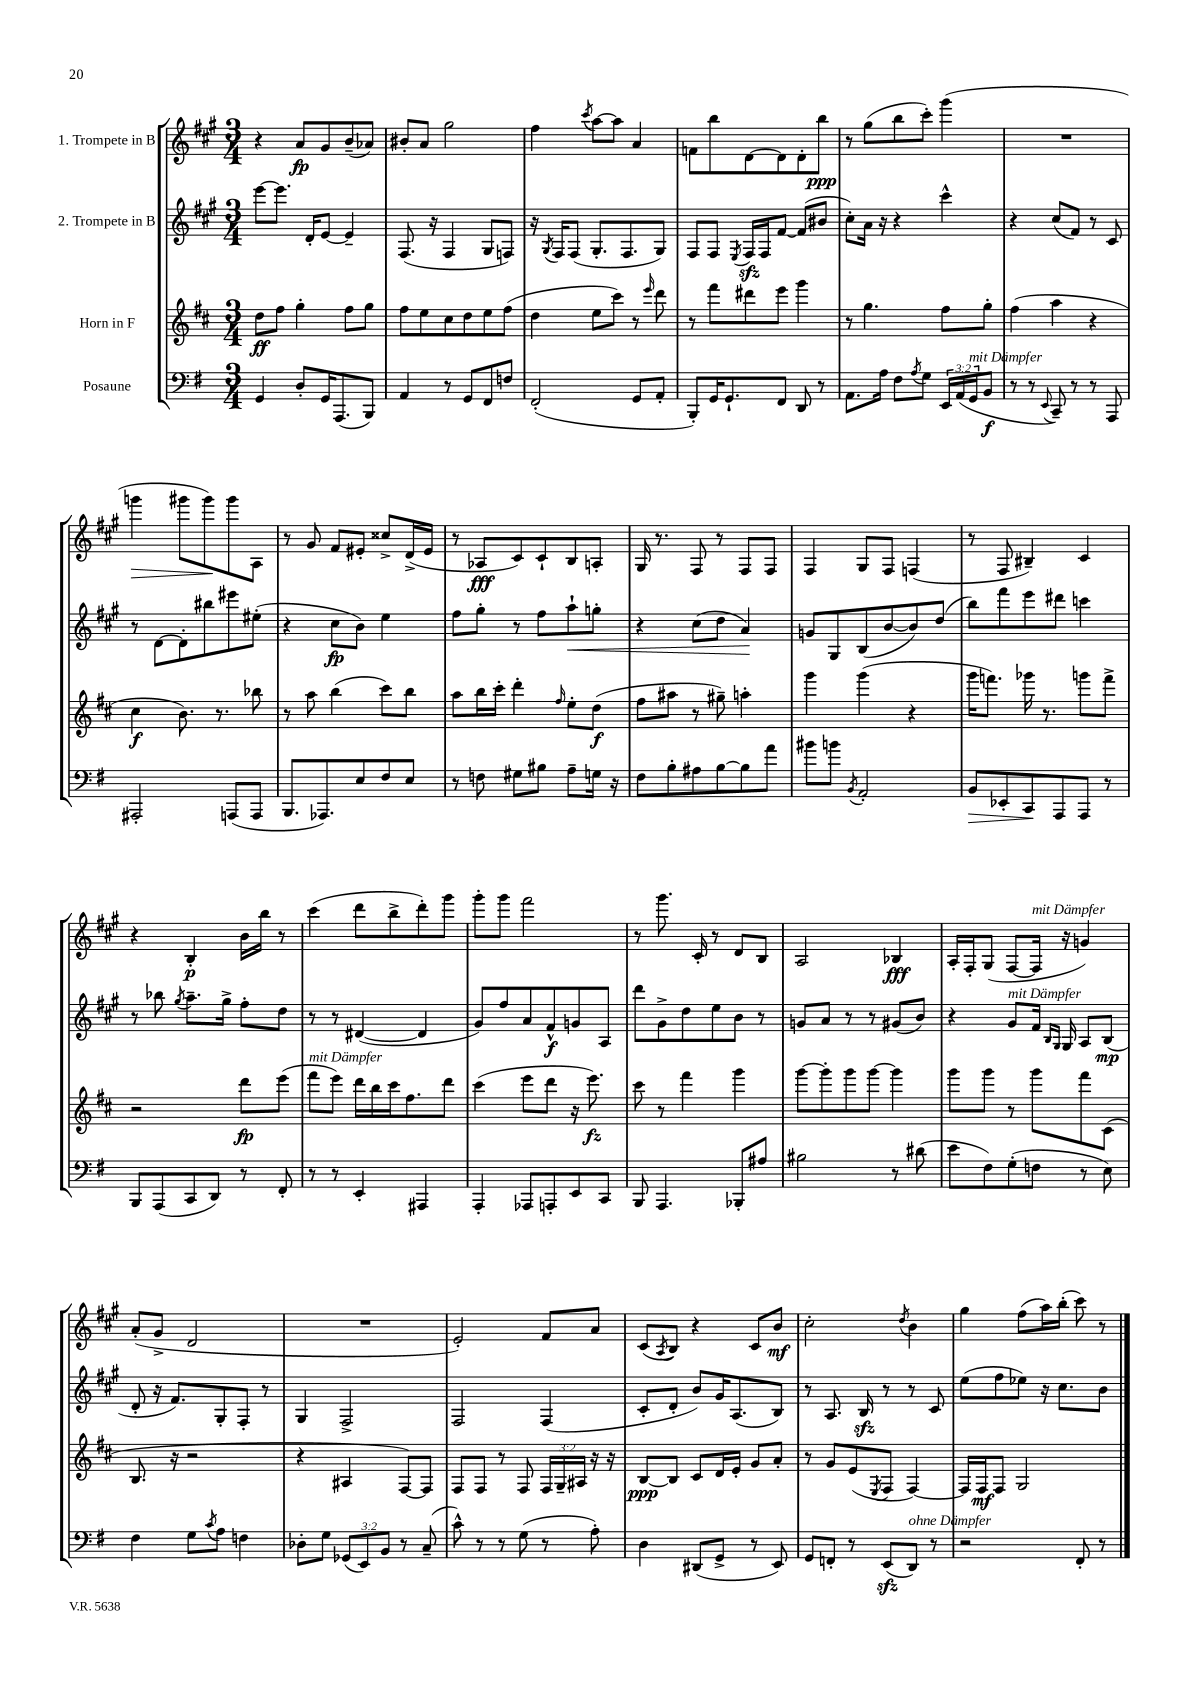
<<
\new StaffGroup <<
\new Staff = "s0" \with { instrumentName = "1. Trompete in B" } {
    \clef treble \key a \major \numericTimeSignature \time 3/4
    r4 a'8\fp gis'8 b'8--( aes'8) |
    bis'8-. a'8 gis''2 |
    fis''4 \acciaccatura { cis'''8 } a''8~ a''8 a'4 |
    f'8 b''8 d'8~ d'8 d'8-. b''8\ppp |
    r8 gis''8( b''8 cis'''8-.) gis'''4( |
    R2. |
    g'''4\> gis'''8 gis'''8\!) gis'''8 a8 |
    r8 gis'8 fis'8 eis'8-. cisis''8-> d'16->( eis'16 |
    r8 aes8\fff cis'8) cis'8-! b8 a8-. |
    gis16 r8. fis8 r8 fis8 fis8 |
    fis4 gis8 fis8 f4( |
    r8 fis8 bis4--) cis'4 |
    r4 b4-.\p b'16 b''16 r8 |
    cis'''4( d'''8 b''8-> d'''8-.) gis'''8 |
    gis'''8-. gis'''8 fis'''2 |
    r8 gis'''8. cis'16-. r8 d'8 b8 |
    a2 bes4\fff |
    a16-. fis16-. gis8( fis8~ fis16^\markup { \italic "mit Dämpfer" } r16 g'4) |
    a'8-.( gis'8-> d'2 |
    R2. |
    e'2-.) fis'8 a'8 |
    cis'8( \acciaccatura { a8 } b8) r4 cis'8 b'8\mf |
    cis''2-. \acciaccatura { d''8 } b'4 |
    gis''4 fis''8( a''16) b''16-.( cis'''8) r8 \bar "|." |
}
\new Staff = "s1" \with { instrumentName = "2. Trompete in B" } {
    \clef treble \key a \major \numericTimeSignature \time 3/4
    e'''8~ e'''8. d'16-. e'8~ e'4-- |
    fis8.( r16 fis4 gis8 f8) |
    r16 \acciaccatura { gis8 } fis16 fis8( gis8.-. fis8. gis8) |
    fis8 fis8 \acciaccatura { e8 } fis16\sfz fis16 fis'8~ fis'8( bis'8 |
    cis''8-.) a'16 r16 r4 cis'''4-^ |
    r4 cis''8( fis'8) r8 cis'8 |
    r8 d'8~ d'8-. bis''8 eis'''8 eis''8-.( |
    r4 cis''8\fp b'8) e''4 |
    fis''8 gis''8-. r8 fis''8 a''8-!\< g''8-. |
    r4 cis''8( d''8 a'4\!) |
    g'8 gis8 b8( b'8~ b'8) d''8( |
    b''8) fis'''8 e'''8 dis'''8 c'''4 |
    r8 bes''8 \acciaccatura { gis''8 } a''8.-- gis''16-> fis''8-. d''8 |
    r8 r8 dis'4~( dis'4 |
    gis'8) fis''8 a'8 fis'8-^\f g'8 a8 |
    d'''8 gis'8-> d''8 e''8 b'8 r8 |
    g'8 a'8 r8 r8 gis'8( b'8) |
    r4 gis'8^\markup { \italic "mit Dämpfer" } fis'16 \grace { b16 gis16 } gis16 a8 b8\mp( |
    d'8-. r16 fis'8.) gis8-. fis8-. r8 |
    gis4 fis2-> |
    fis2 fis4( |
    cis'8-. d'8-. b'8) gis'16 a8.( b8) |
    r8 a8. b16\sfz r8 r8 cis'8 |
    e''8( fis''8 ees''8) r16 cis''8. b'8 \bar "|." |
}
\new Staff = "s2" \with { instrumentName = "Horn in F" } {
    \clef treble \key d \major \numericTimeSignature \time 3/4 \override Staff.TupletNumber.text = #tuplet-number::calc-fraction-text
    d''8\ff fis''8 g''4-. fis''8 g''8 |
    fis''8 e''8 cis''8 d''8 e''8 fis''8( |
    d''4 e''8 cis'''8) r8 \grace { e'''16 } d'''8 |
    r8 fis'''8 dis'''8 e'''8 g'''4 |
    r8 g''4. fis''8 g''8-. |
    fis''4( a''4 r4 |
    cis''4\f b'8.) r8. bes''8 |
    r8 a''8 b''4( cis'''8) b''8 |
    a''8 b''16 cis'''16-. d'''4-. \grace { fis''16 } e''8-. d''8\f( |
    fis''8 ais''8 r8 gis''8--) a''4-. |
    g'''4 g'''4( r4 |
    g'''16 f'''8.) ges'''16 r8. g'''8 f'''8-> |
    r2 d'''8\fp e'''8( |
    fis'''8^\markup { \italic "mit Dämpfer" } e'''8) d'''16 b''16 cis'''16 fis''8. d'''8 |
    cis'''4( e'''8 d'''8 r16 e'''8.\fz) |
    cis'''8 r8 fis'''4 g'''4 |
    g'''8~ g'''8-. g'''8 g'''8~ g'''4 |
    g'''8 g'''8 r8 g'''8 fis'''8 cis'8( |
    b8. r16 r2 |
    r4 ais4 fis8~) fis8 |
    fis8 fis8 r8 fis8 \tuplet 3/2 { fis16 g16-- ais16 } r16 r16 |
    b8~\ppp b8 cis'8 d'16 e'16-. g'8 a'8-. |
    r8 g'8 e'8( \acciaccatura { e8 } fis8 fis4~) |
    fis16 fis16\mf fis8 g2 \bar "|." |
}
\new Staff = "s3" \with { instrumentName = "Posaune" } {
    \clef bass \key g \major \numericTimeSignature \time 3/4 \override Staff.TupletNumber.text = #tuplet-number::calc-fraction-text
    g,4 d8-. g,16 a,,8.( b,,8) |
    a,4 r8 g,8 fis,8 f8 |
    fis,2-.( g,8 a,8-. |
    b,,8-.) g,16 g,8.-! fis,8 d,8 r8 |
    a,8. a16 fis8 \acciaccatura { a8 } g8 \tuplet 3/2 { e,16 a,16( g,16^\markup { \italic "mit Dämpfer" } } b,8\f |
    r8 r8 \appoggiatura { e,8 } c,8--) r8 r8 a,,8 |
    ais,,2-. a,,8( a,,8 |
    b,,8. aes,,8.) e8 fis8 e8 |
    r8 f8 gis8 bis8 a8-- g16 r16 |
    fis8 b8-. ais8 b8~ b8 a'8 |
    bis'8 b'8 \acciaccatura { b,8 } a,2-. |
    b,8\> ees,8-. c,8\! a,,8 a,,8 r8 |
    b,,8 a,,8( c,8 d,8) r8 fis,8-. |
    r8 r8 e,4-. ais,,4 |
    a,,4-. aes,,8 a,,8-. e,8 c,8 |
    b,,8 a,,4. bes,,8-. ais8 |
    bis2 r8 dis'8( |
    e'8 fis8) g8-.( f8 r8 e8) |
    fis4 g8 \acciaccatura { c'8 } a8 f4 |
    des8-. g8 \tuplet 3/2 { ges,8( e,8) b,8 } r8 c8--( |
    c'8-^) r8 r8 g8( r8 a8-.) |
    d4 dis,8( g,8-> r8 e,8) |
    g,8 f,8-. r8 e,8\sfz( d,8^\markup { \italic "ohne Dämpfer" }) r8 |
    r2 fis,8-. r8 \bar "|." |
}
>>
>>
\layout { \context { \Score \remove "Bar_number_engraver" } }
